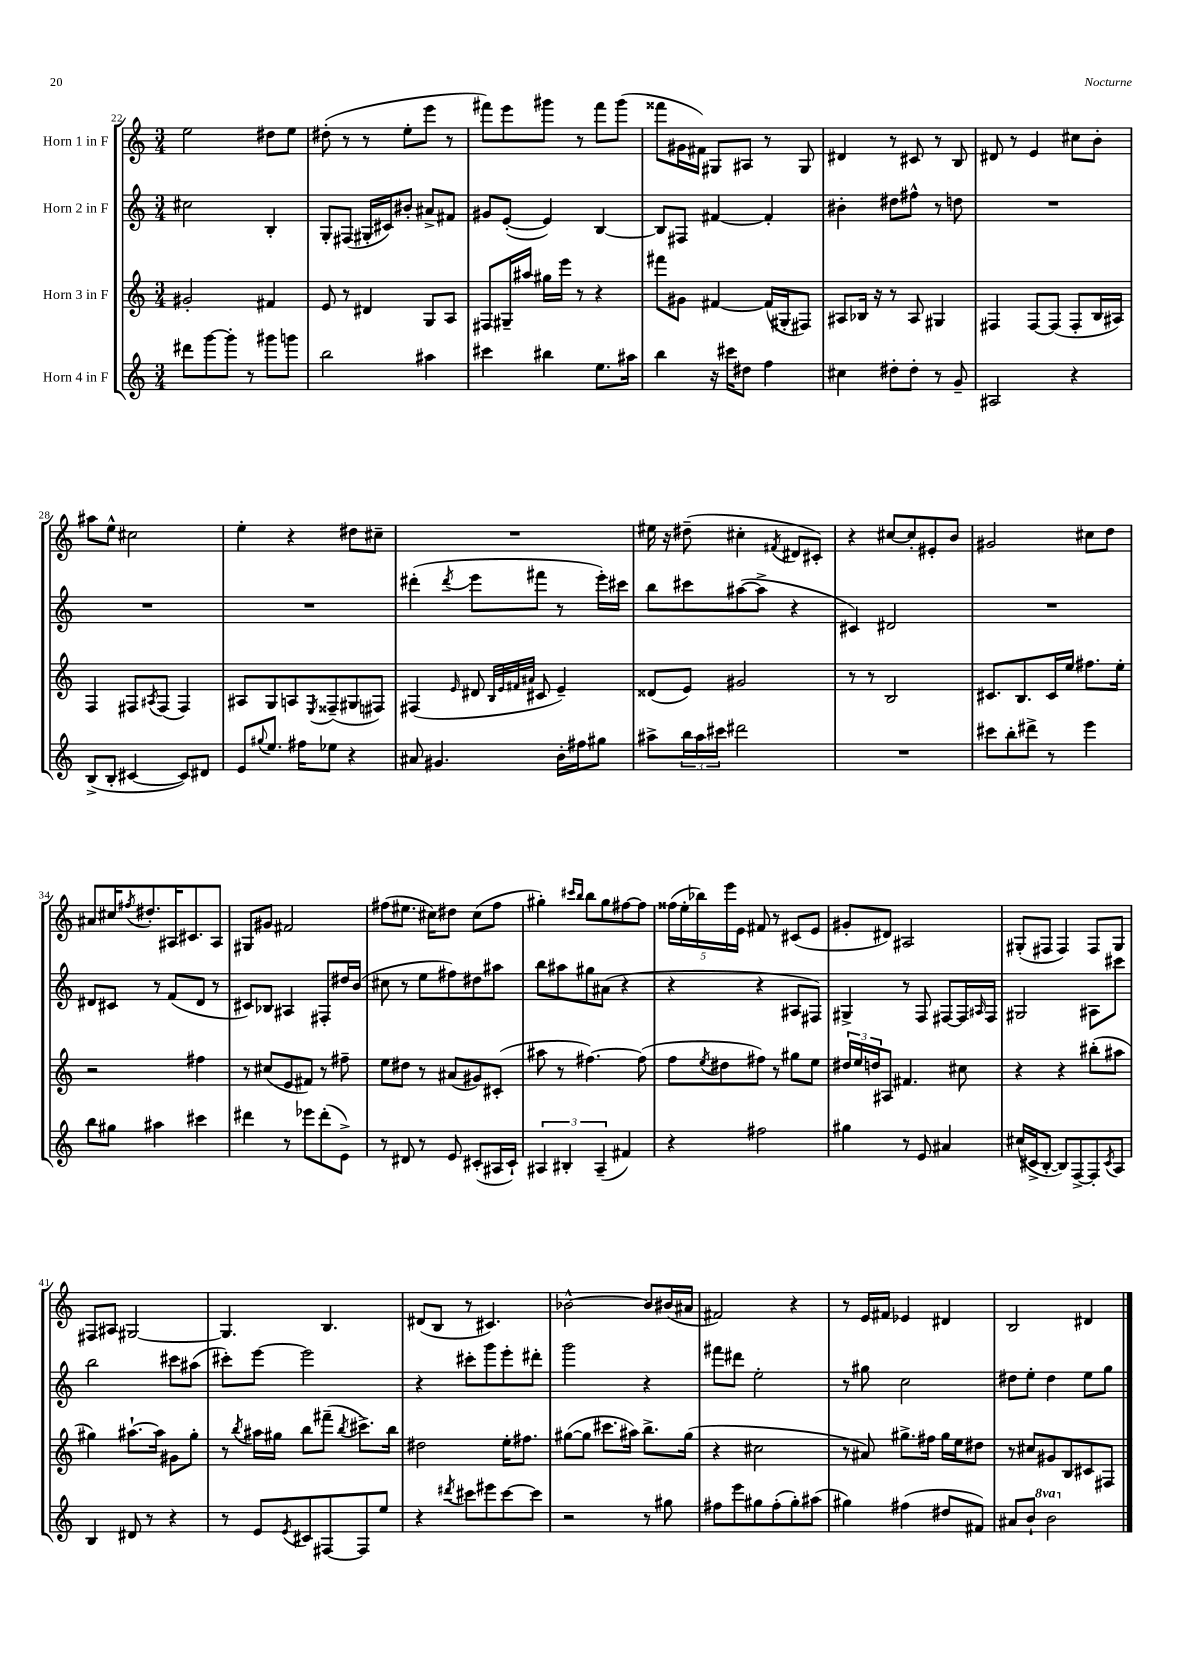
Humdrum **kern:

**kern	**kern	**kern	**kern
*staff4	*staff3	*staff2	*staff1
*clefG2	*clefG2	*clefG2	*clefG2
*k[]	*k[]	*k[]	*k[]
*M3/4	*M3/4	*M3/4	*M3/4
8ddd#	2g#'	2cc#	2ee
[8ggg	.	.	.
8ggg']	.	.	.
8r	.	.	.
8ggg#	4f#	4B'	8dd#
8ggg	.	.	8ee
=	=	=	=
2bb	8e	8G'	(8dd#'
.	8r	(8F#	8r
.	4d#	16G#'	8r
.	.	16c#)	.
.	.	8b#'	8ee'
4aa#	8G	8a#^	8eee
.	8A	8f#	8r
=	=	=	=
4ccc#	8F#	8g#	8fff#)
.	16G#~	([8e'	8eee
.	16aa#	.	.
4bb#	16gg#	4e])	8ggg#
.	16eee	.	.
.	8r	.	8r
8.ee	4r	[4B	8fff#
.	.	.	(8ggg#
16aa#	.	.	.
=	=	=	=
4bb	8fff#	8B]	8fff##
.	8g#	8F#	16g#
.	.	.	16f#)
16r	[4f#	[4f#	8G#
16ccc#	.	.	.
8dd#	.	.	8A#
4ff	(16f#]	4f#']	8r
.	16G#'	.	.
.	8F#)	.	8G#
=	=	=	=
4cc#	8A#	4b#'	4d#
.	16B-	.	.
.	16r	.	.
8dd#'	8r	8dd#	8r
8dd#'	8A#	8ff#^^	8c#
8r	4G#	8r	8r
8g~	.	8dd	8B
=	=	=	=
2A#	4F#	2.r	8d#
.	.	.	8r
.	[8F#	.	4e
.	(8F#]	.	.
4r	8F#'	.	8cc#
.	16B	.	8b'
.	16A#)	.	.
=	=	=	=
(8B^	4F	2.r	8aa#
8B'	.	.	8ee^^
[4c#	8F#	.	2cc#
.	8qA#	.	.
.	(8F#	.	.
8c#])	4F#)	.	.
8d#	.	.	.
=	=	=	=
8e	8A#	2.r	4ee'
8qqgg#	.	.	.
8.ee	8G	.	.
.	8A	.	4r
16ff#	.	.	.
.	8qE	.	.
8ee-	(8F##~	.	.
4r	8G#	.	8dd#
.	8F#)	.	8cc#~
=	=	=	=
8a#	(4F#	(4ddd#'	2.r
4.g#	.	.	.
.	16qqe	8qddd#	.
.	8d#	8eee	.
.	32qqB	.	.
.	32qqe	.	.
.	32qqf#	.	.
.	32qqa#	.	.
.	8c#	8fff#	.
16b'	4e~)	8r	.
16ff#	.	.	.
8gg#	.	16eee')	.
.	.	16ccc#	.
=	=	=	=
8aa#^	(8d##	8bb	16ee#
.	.	.	16r
24bb	8e)	8ccc#	(8dd#~
24aa#	.	.	.
24ccc#	.	.	.
2ddd#	2g#	([8aa#	4cc#'
.	.	8aa#^]	.
.	.	.	8qf#
.	.	4r	8d#
.	.	.	8c#')
=	=	=	=
2.r	8r	4c#)	4r
.	8r	.	.
.	2B	2d#	[8cc#
.	.	.	8cc#']
.	.	.	8e#'
.	.	.	8b
=	=	=	=
8ccc#	8.c#	2.r	2g#
8bb'	.	.	.
.	8.B	.	.
8ddd#^	.	.	.
8r	16c#	.	.
.	16ee	.	.
4eee	8.ff#	.	8cc#
.	.	.	8dd
.	16ee'	.	.
=	=	=	=
8bb	2r	8d#	8a#
8gg#	.	8c#	16cc#
.	.	.	8qff#
.	.	.	8.dd#'
4aa#	.	8r	.
.	.	(8f	16A#
.	.	.	8.c#
4ccc#	4ff#	8d#	.
.	.	8r	8A#
=	=	=	=
4ddd#	8r	8c#)	8G#
.	(8cc#	8B-	8g#
8r	8e	4A#	2f#
8eee-	8f#)	.	.
(8ddd#'	8r	8F#'	.
8e^)	8ff#~	16dd#	.
.	.	(16b	.
=	=	=	=
8r	8ee	8cc#	(8ff#
8d#	8dd#	8r	8.ee#
8r	8r	8ee	.
.	.	.	16cc#)
8e	(8a#	8ff#)	8dd#
(8c#'	8g#)	8dd#	(8cc#
16A#	(8c#'	8aa#	8ff#
16c#`)	.	.	.
=	=	=	=
6A#	8aa#	8bb	4gg#')
.	8r	8aa#	.
6B#'	.	.	.
.	.	.	16qqccc#
.	.	.	16qqbb
.	[4.ff#)	8gg#	8bb
(6A#~	.	.	.
.	.	(8a#	8gg#
4f#)	.	4r	[8ff#
.	(8ff#]	.	8ff#]
=	=	=	=
4r	8ff	4r	(20ff##
.	.	.	20ee'
.	.	.	20bb-)
.	8qee	.	.
.	8dd#	.	.
.	.	.	20eee
.	.	.	20e
2ff#	8ff#)	4r	8f#
.	8r	.	8r
.	8gg#	8A#	(8c#
.	8ee	8F#)	8e
=	=	=	=
4gg#	24dd#	4G#^	8g#'
.	24ee	.	.
.	24dd	.	.
.	8A#	.	8d#)
8r	4.f#	8r	2A#
8e	.	8F	.
4a#	.	[8F#	.
.	8cc#	16F#]	.
.	.	16qqA#	.
.	.	16F#	.
=	=	=	=
(16cc#	4r	2G#	(8G#'
16c#^	.	.	.
[8B'	.	.	8F#
8B])	4r	.	4F#)
[8F^	.	.	.
8F']	(8bb#'	8A#	8F#
8qc#	.	.	.
8A	8aa#	8ccc#	8G#
=	=	=	=
4B	4gg#)	2bb	8F#
.	.	.	8A#
8d#	[8.aa#`	.	[2G#
8r	.	.	.
.	16aa#]	.	.
4r	8g#	8ccc#	.
.	8gg#'	(8aa#	.
=	=	=	=
8r	8r	8ccc#')	4.G#]
.	8qbb	.	.
8e	16aa#	[8eee	.
.	16gg#	.	.
8qe	.	.	.
8c#	8bb	2eee]	.
[8F#	(8fff#~	.	4.B
.	8qbb	.	.
8F#]	8.ccc#^)	.	.
8ee	.	.	.
.	16bb	.	.
=	=	=	=
4r	2dd#	4r	(8d#
.	.	.	8B
8qddd#	.	.	.
8ccc#	.	8ccc#'	8r
8eee#	.	8ggg	4.c#)
[8ccc#	16ee'	8eee'	.
.	8.ff#	.	.
8ccc#]	.	8ddd#'	.
=	=	=	=
2r	([8gg#	2ggg	[2b-^^
.	8gg#]	.	.
.	8.ccc#	.	.
.	16aa#)	.	.
8r	8.bb^	4r	8b-]
8gg#	.	.	(16b#
.	(16gg#	.	16a#
=	=	=	=
8ff#	4r	8fff#	2f#)
8eee	.	8ddd#	.
8gg#	2cc#	2ee'	.
(8ff#'	.	.	.
8gg#')	.	.	4r
(8aa#	.	.	.
=	=	=	=
4gg#)	8r	8r	8r
.	8a#)	8gg#	16e
.	.	.	16f#
(4ff#	8.gg#^	2cc	4e-
.	16ff#	.	.
8dd#	16gg#	.	4d#
.	16ee	.	.
8f#)	8dd#	.	.
=	=	=	=
8a#	8r	8dd#	2B
8b`	8cc#	8ee'	.
2bb	8g#	4dd#	.
.	8B	.	.
.	8c#	8ee	4d#
.	8F#	8gg	.
==	==	==	==
*-	*-	*-	*-
